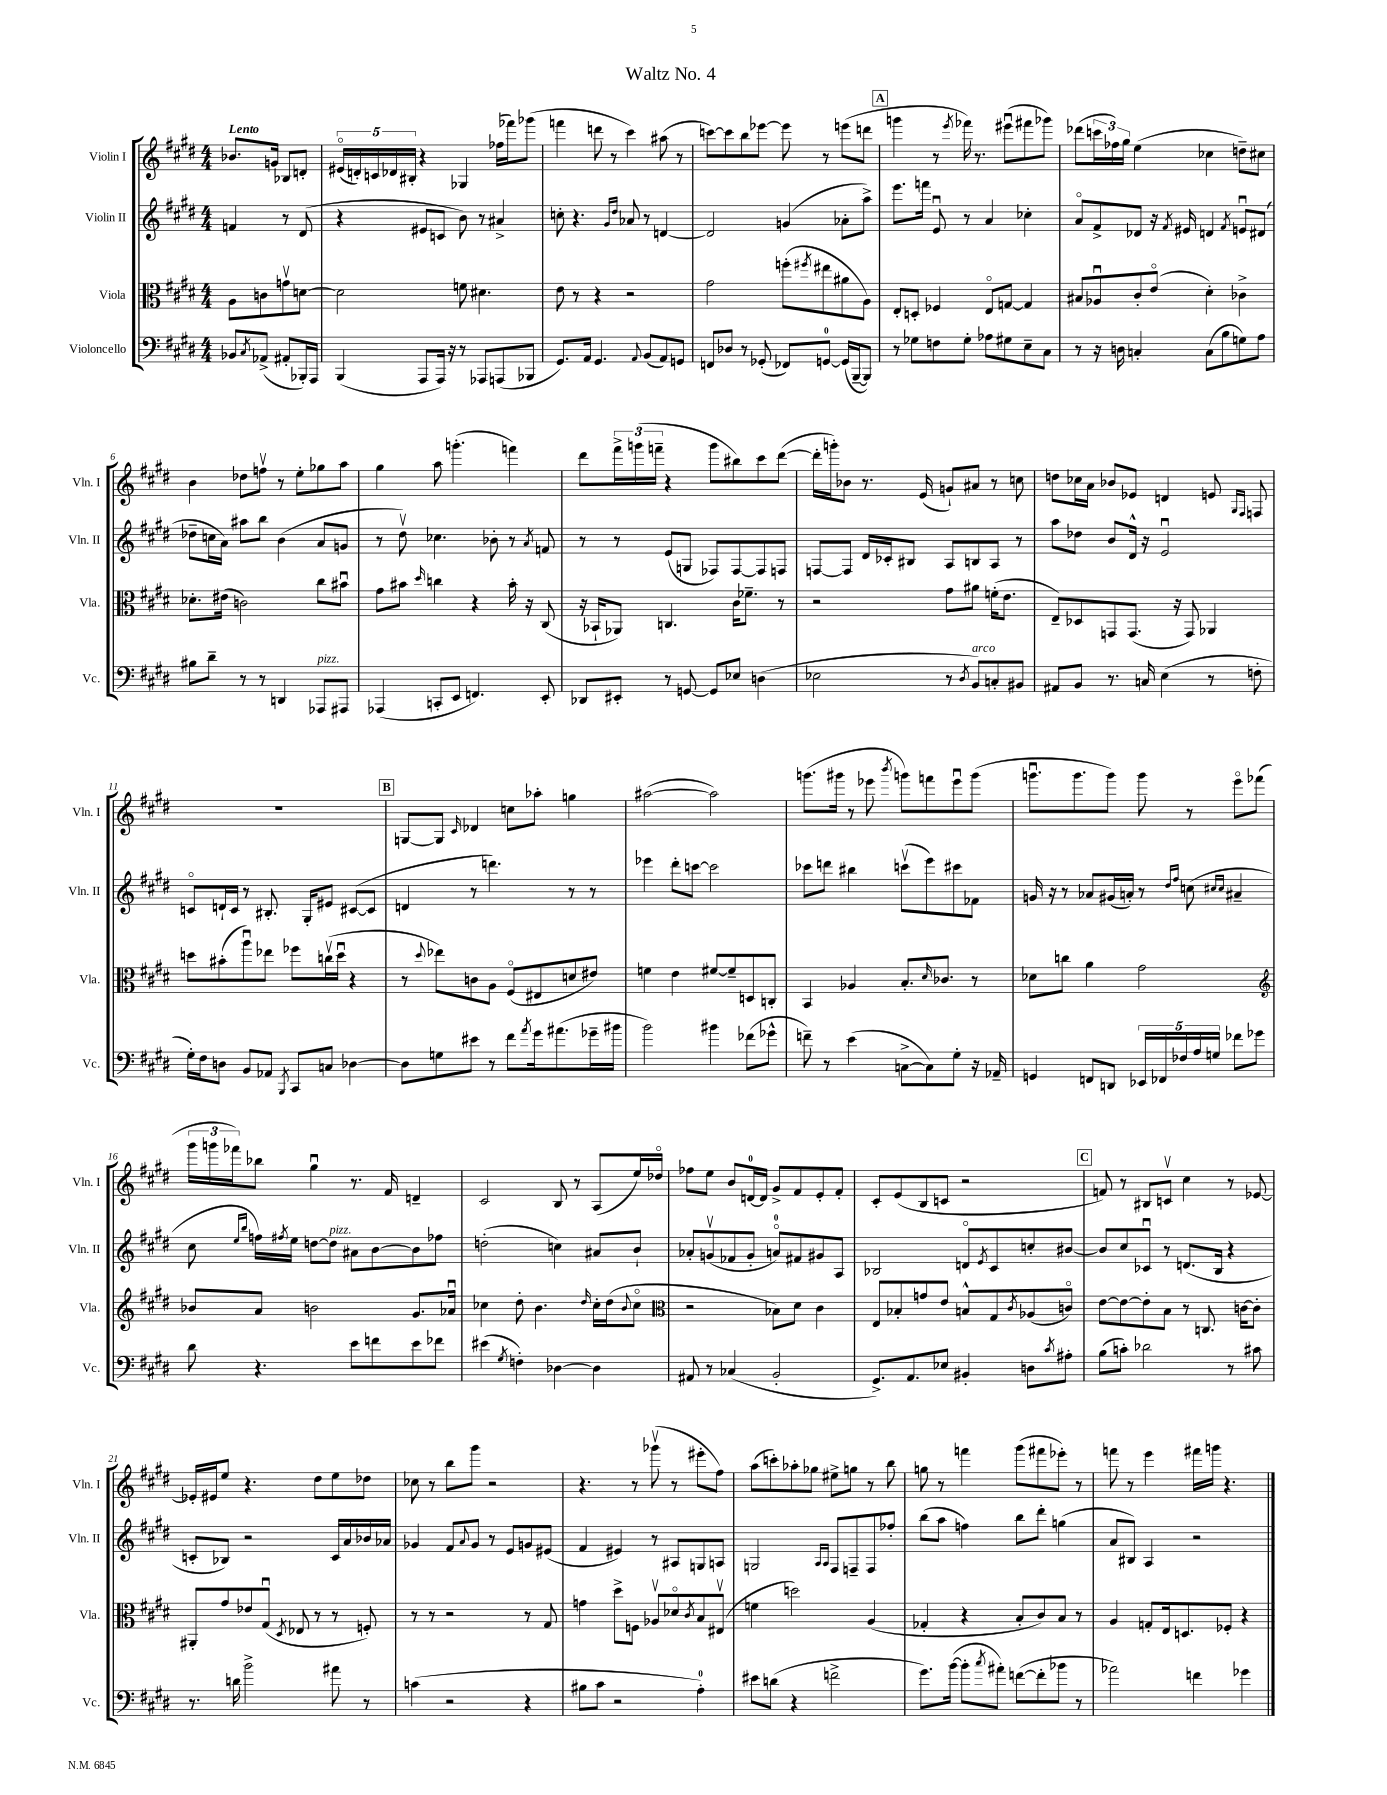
\header { title = "Waltz No. 4" }
<<
\new StaffGroup <<
\new Staff = "s0" \with { instrumentName = "Violin I" shortInstrumentName = "Vln. I" } {
    \clef treble \key e \major \numericTimeSignature \time 4/4 \partial 2 \tempo "Lento"
    bes'8. g'16 bes8 d'8-. |
    \tuplet 5/4 { eis'16\flageolet( d'16-.) c'16 des'16 bis16-. } r4 ges4 fes''16( fes'''16) ges'''8( |
    f'''4 d'''8 r8 cis'''4) ais''8( r8 |
    c'''8~) c'''8 b''8 ees'''8~ ees'''8 r8 e'''8( d'''8 |
    \mark \markup { \box "A" } g'''4 r8 \acciaccatura { e'''8 } fes'''16) r8. eis'''8\downbow( fis'''8 ges'''8) |
    des'''8( \tuplet 3/2 { c'''16 fes''16) gis''16 } e''4( ces''4 d''8--) cis''8 |
    b'4 des''8 f''8\upbow r8 e''8-. ges''8 a''8 |
    gis''4 a''8 g'''4.-.( f'''4) |
    dis'''8 \tuplet 3/2 { fis'''16-> g'''16( f'''16-- } r4 g'''8 bis''8) cis'''8 dis'''8~( |
    dis'''16-. g'''16-.) bes'8 r8. e'16( g'8-!) ais'8 r8 c''8 |
    d''8 ces''16 a'16 bes'8 ees'8 d'4 e'8 \grace { gis16 fis16 } f8 |
    R1 |
    \mark \markup { \box "B" } g8~ g8 \grace { cis'16 } des'4 c''8 aes''8-. g''4 |
    ais''2~( ais''2) |
    g'''8.( gis'''16 r8 ees'''8 \acciaccatura { b'''8 } g'''8) f'''8 ees'''8\downbow g'''8( |
    g'''8.\downbow g'''8. g'''8) g'''8 r8 e'''8\flageolet fes'''8( |
    \tuplet 3/2 { gis'''16 g'''16 fes'''16) } bes''8 gis''4\downbow r8. fis'16 d'4-- |
    cis'2 b8 r8 a8( e''16) des''16\flageolet |
    fes''8 e''8 b'8 d'16-0~ d'16 gis'8-> fis'8 e'8-. fis'8-. |
    cis'8-. e'8( b8 c'8 r2 |
    \mark \markup { \box "C" } f'8) r8 bis8 c'8\upbow cis''4 r8 ees'8~ |
    ees'16-. eis'16 e''8 r4. dis''8 e''8 des''8 |
    ces''8 r8 b''8 gis'''8 r2 |
    r4. r8 ges'''8\upbow( r8 eis'''8-. fis''8) |
    a''8( c'''8-.) aes''8-. ges''8 eis''8-> g''8 r8 b''8 |
    g''8 r8 f'''4 gis'''8( fis'''8 ees'''8-.) r8 |
    f'''8 r8 e'''4 fis'''16 g'''16 r4. \bar "|." |
}
\new Staff = "s1" \with { instrumentName = "Violin II" shortInstrumentName = "Vln. II" } {
    \clef treble \key e \major \numericTimeSignature \time 4/4 \partial 2
    f'4 r8 dis'8( |
    r4 eis'8 c'8 b'8) r8 ais'4-> |
    c''8-. r4. \grace { gis'16 dis''16 } aes'8 r8 d'4~ |
    d'2 g'4( aes'8-. a''8->) |
    \mark \markup { \box "A" } e'''8. f'''16 e'8\downbow r8 a'4 ces''4-. |
    a'8\flageolet fis'8-> des'8 r16 \acciaccatura { fis'8 } eis'16 d'4 \acciaccatura { fis'8 } e'8\downbow dis'8( |
    des''8-- c''16 a'16) ais''8 b''8 b'4( a'8 g'8 |
    r8 dis''8\upbow) ces''4. bes'8-. r8 \acciaccatura { a'8 } f'8 |
    r8 r8 e'8( g8 fes8) fes8~ fes8 f8 |
    f8~ f8 dis'16 ces'16-. bis8 a8 b8 a8 r8 |
    a''8 des''8 b'8 dis'16-^ r16 e'2\downbow |
    c'8\flageolet d'16-! c'16 r8 bis8.-. gis16-. eis'8 cis'8~( cis'8 |
    \mark \markup { \box "B" } d'4 r8 d'''4.) r8 r8 |
    ees'''4 dis'''8-. c'''8~ c'''2 |
    ces'''8 d'''8 bis''4 c'''8\upbow( e'''8) cis'''8 fes'8 |
    g'16 r16 r8 aes'8 gis'16( a'16-.) r8 \grace { dis''16 fis''16 } c''8( \grace { cis''16 cis''16 } ais'4-- |
    cis''8 \grace { e''16 b''16 } f''16) \acciaccatura { fis''8 } e''16 d''8~ d''8^\markup { \italic "pizz." } ais'8 b'8~ b'8 fes''8 |
    d''2-.( c''4) ais'8 b'8-! |
    aes'8-. g'8\upbow( fes'8 g'8-. a'8-0\flageolet) fis'8 gis'8 a8 |
    bes2 d'8\flageolet \acciaccatura { e'8 } cis'8 c''8-. bis'8~ |
    \mark \markup { \box "C" } bis'8 cis''8 ces'8\downbow r8 d'8.( b16 r4 |
    c'8-. bes8) r2 c'16 a'16 bes'16 aes'16 |
    ges'4 fis'8 \appoggiatura { a'8 } ges'8 r8 e'8 g'8 eis'8( |
    fis'4 eis'4) r8 ais8 g8 a8 |
    g2 \grace { a16 a16 } fis8 f8-- f8 fes''8-. |
    b''8( a''8 f''4) b''8 dis'''8-. g''4( |
    a'8 bis8) a4 r2 \bar "|." |
}
\new Staff = "s2" \with { instrumentName = "Viola" shortInstrumentName = "Vla." } {
    \clef alto \key e \major \numericTimeSignature \time 4/4 \partial 2
    a8 c'8 g'8\upbow d'8~ |
    d'2 f'8 dis'4. |
    e'8 r8 r4 r2 |
    gis'2 f''8-.( \acciaccatura { fis''8 } eis''8 ais'8 a8) |
    \mark \markup { \box "A" } e8-. d8-. fes4 e8\flageolet g8~ g4 |
    bis8 aes8\downbow cis'8-. e'8\flageolet( dis'4-.) ces'4-> |
    des'8.-. eis'16( c'2) cis''8 bis'8\downbow |
    gis'8 bis'8 \grace { dis''16 } c''4 r4 bis'16-. r16 cis8( |
    r16 bes,16-! aes,8) c4. cis'16 fes'8.-- r8 |
    r2 gis'8 ais'8 f'16-.( e'8. |
    e8--) des8 g,8 g,8.( r16 g,8) aes,4 |
    d''8 bis'8-.( a''8\downbow) ees''8 fes''8 c''16\upbow( d''16\downbow r4 |
    \mark \markup { \box "B" } r8 \appoggiatura { dis''8 } ees''8) c'8 a8 fis8\flageolet( eis8 d'8 eis'8) |
    f'4 e'4 fis'8~ fis'8-- d8 c8-. |
    b,4 aes4 b8.-. \grace { dis'16 } ces'8. r8 |
    des'8 c''8 a'4 gis'2 |
    \clef treble bes'8 a'8 b'2 gis'8. aes'16\downbow |
    ces''4 dis''8-. b'4. \grace { dis''16 } ces''16-. dis''16( \appoggiatura { b'8 } ces''8\flageolet |
    \clef alto r2 bes8) dis'8 cis'4 |
    e8 bes8-. g'8 e'8 b8-^ gis8 \acciaccatura { cis'8 } aes8( c'8\flageolet) |
    \mark \markup { \box "C" } e'8~ e'8~ e'8-. b8 r8 c8. c'16~ c'8-. |
    ais,8-. gis'8 ees'8 gis8\downbow( \acciaccatura { dis8 } ees8 r8 r8 f8-.) |
    r8 r8 r2 r8 gis8 |
    g'4 dis''8-> f8 aes8\upbow des'8\flageolet \acciaccatura { cis'8 } b8 eis8\upbow( |
    f'4 d''2) a4( |
    ges4-. r4 b8-. cis'8) b8 r8 |
    a4 g8-. e16 d8. fes8-. r4 \bar "|." |
}
\new Staff = "s3" \with { instrumentName = "Violoncello" shortInstrumentName = "Vc." } {
    \clef bass \key e \major \numericTimeSignature \time 4/4 \partial 2
    bes,8 \acciaccatura { cis8 } aes,8->( ais,8-. bes,,16-.) a,,16 |
    b,,4( a,,8 a,,16) r16 r8 aes,,8 a,,8( bes,,8 |
    gis,8.) a,16 gis,4. \appoggiatura { a,8 } b,8( a,8) g,8 |
    f,8 des8 r8 ges,8-.( fes,8) g,8-0~ g,16( b,,16~-- b,,8) |
    \mark \markup { \box "A" } r8 ges8 f8 ges8-. aes8 gis8 e8-- cis8 |
    r8 r16 d16 c4-. c8( b8 g8) a8 |
    bis8 dis'8-- r8 r8 d,4 aes,,8^\markup { \italic "pizz." } ais,,8 |
    aes,,4( c,8-. e,8 f,4.) e,8-. |
    des,8 eis,8-. r8 g,8~ g,8 ees8 d4( |
    ees2 r8 \acciaccatura { dis8 } b,8^\markup { \italic "arco" }) c8-. bis,8 |
    ais,8 b,8 r8. c16 e4( r8 f8-. |
    gis16-.) fis16 d8 b,8 aes,8 \acciaccatura { b,,8 } cis,8 c8 des4~ |
    \mark \markup { \box "B" } des8 g8 eis'8 r8 fis'8 \acciaccatura { a'8 } gis'16 ais'8.( ges'16-- bis'16 |
    b'2) bis'4 fes'8( ges'8-^ |
    f'8--) r8 e'4( c8~-> c8) gis8-. r16 aes,16-- |
    g,4 f,8 d,8 \tuplet 5/4 { ees,16 fes,16 fes16 a16 g16 } fes'8 ges'8 |
    dis'8 r4. e'8 f'8 e'8 fes'8 |
    eis'4( \acciaccatura { gis8 } f4-.) des4~ des4 |
    ais,8 r8 ces4( b,2-. |
    gis,8.->) a,8. ees8 bis,4-. d8 \acciaccatura { cis'8 } ais8-. |
    \mark \markup { \box "C" } b8( c'8-.) des'2 r8 cis'8 |
    r8. d'16 b'2-> ais'8 r8 |
    c'4( r2 r4 |
    bis8 cis'8 r2 a4-0-.) |
    eis'8 d'8( r4 f'2-> |
    gis'8.) b'16~( b'8-. \acciaccatura { cis''8 } ais'8-.) f'8~( f'8-. bes'8 r8 |
    aes'2) f'4 ges'4 \bar "|." |
}
>>
>>
